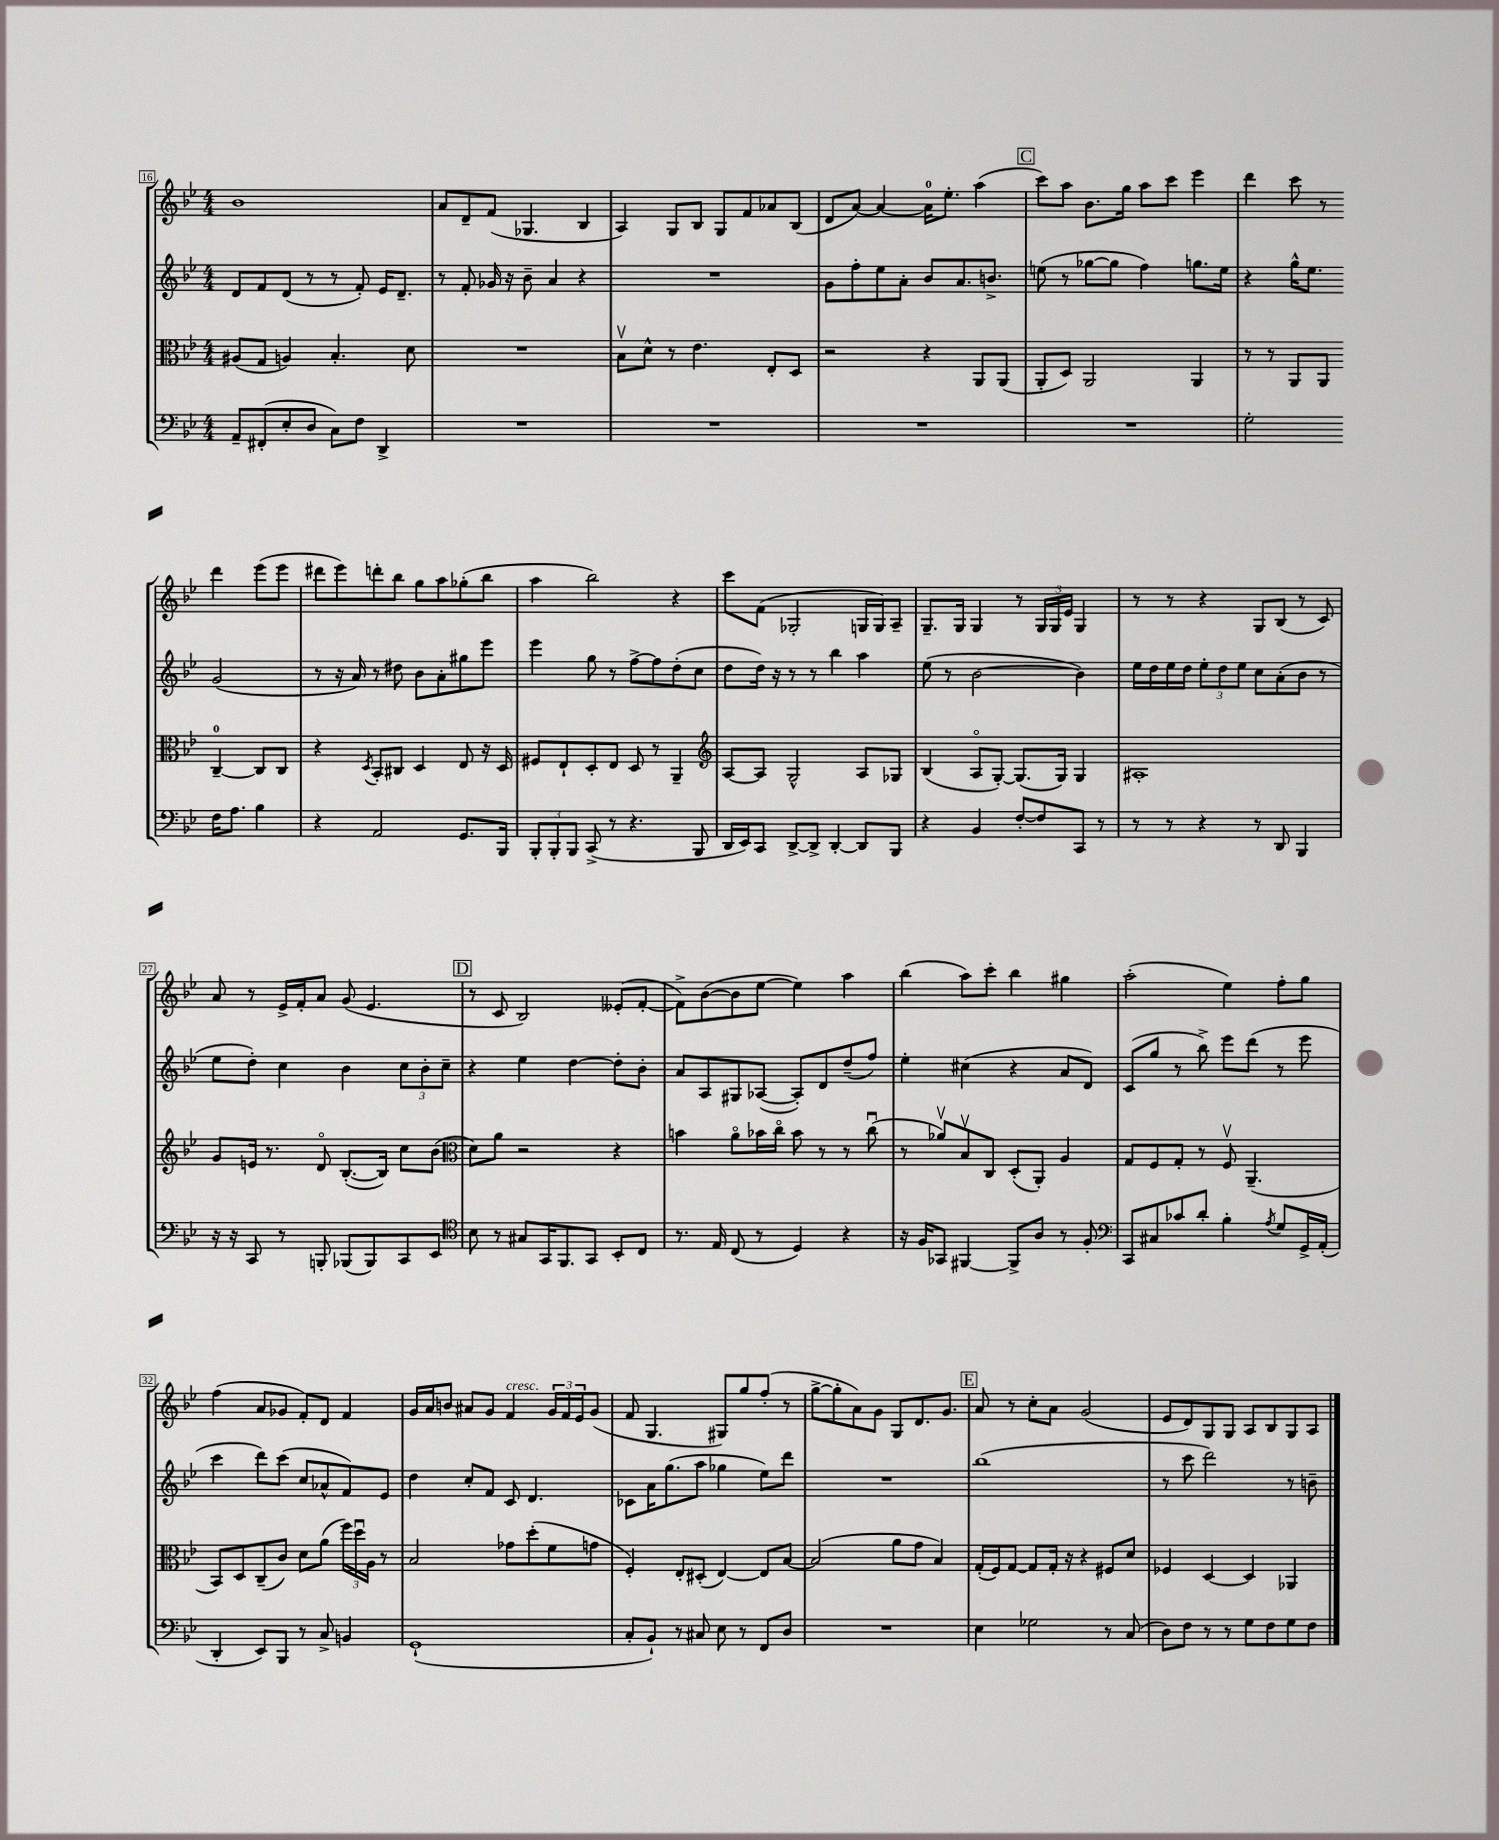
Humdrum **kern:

**kern	**kern	**kern	**kern
*staff4	*staff3	*staff2	*staff1
*clefF4	*clefC3	*clefG2	*clefG2
*k[b-e-]	*k[b-e-]	*k[b-e-]	*k[b-e-]
*M4/4	*M4/4	*M4/4	*M4/4
8AA~/L	(8A#/L	8d/L	1b-
(8FF#'/	8G/J	8f/	.
8E-'/	4A/)	(8d/J	.
8D/J	.	8r	.
8C\L)	4.B-'/	8r	.
8F\J	.	8f'/)	.
4DD^/	.	16e-/LK	.
.	.	8.d~/J	.
.	8d\	.	.
=	=	=	=
1r	1r	8r	8a/L
.	.	8f'/	8d~/
.	.	16g-/	(8f/J
.	.	16r	.
.	.	8b-~\	4.G-/
.	.	4a/	.
.	.	4r	4B-/
=	=	=	=
1r	8B-v\L	1r	4A/)
.	8d^^\J	.	.
.	8r	.	8G/L
.	4.e-\	.	8B-/J
.	.	.	8G/L
.	.	.	8f/
.	8E-'/L	.	8a-/
.	8D/J	.	(8B-/J
=	=	=	=
1r	2r	8g\L	8d/L
.	.	8ff'\	[8a/J)
.	.	8ee-\	4a/_
.	.	8a'\J	.
.	4r	8b-/L	16a\]LK
.	.	.	8.ee-'\J
.	.	8.a/	.
.	8AA/L	.	(4aa\
.	.	8.b^/J	.
.	(8AA/J	.	.
=	=	=	=
1r	8AA'/L	(8ee\	8ccc\L)
.	8D/J)	8r	8aa\J
.	2AA/	[8gg-\L	8.b-\L
.	.	8gg-\]J	.
.	.	.	16gg\Jk
.	.	4ff\)	8aa\L
.	.	.	8ccc\J
.	4AA/	8.gg\L	4eee-\
.	.	16ee\Jk	.
=	=	=	=
2G'\	8r	4r	4ddd\
.	8r	.	.
.	8AA/L	16gg^^\LK	8ccc\
.	.	8.ee-\J	.
.	8AA/J	.	8r
16F\LK	[4C~/	(2g/	4ddd\
8.A\J	.	.	.
4B-\	8C/]L	.	(8eee-\L
.	8C/J	.	8eee-\J
=	=	=	=
4r	4r	8r	8ddd#\L
.	.	16r	8eee-\)
.	.	16a/)	.
.	8qD/	.	.
2AA/	8BB-'/L	8r	8ddd'\
.	8C#/J	8dd#\	8bb-\J
.	4D/	8b-\L	8gg\L
.	.	8a'\	8aa\
8.GG/L	8E-/	8gg#\	(8gg-'\
.	16r	8eee-\J	8bb-\J
16BBB-/Jk	16D/	.	.
=	=	=	=
12BBB-'/L	8F#/L	4eee-\	4aa\
12BBB-'/	.	.	.
.	8E-`/	.	.
12BBB-/J	.	.	.
(8CC^/	8D'/	8gg\	2bb-\)
8r	8E-/J	8r	.
4.r	8D/	[8ff^\L	.
.	8r	8ff\]	.
.	4AA~/	(8dd'\	4r
8BBB-/	.	8cc\J	.
=	=	=	=
*	*clefG2	*	*
16DD/LL	[8A/L	8dd\L	8ccc\L
16EE-/J)	.	.	.
8CC/J	8A/]J	16dd\Jk)	(8f\J
.	.	16r	.
[8DD^/L	2G^^/	8r	2G-'/
8DD^/]J	.	8r	.
[4DD'/	.	4bb-\	.
8DD/]L	8A/L	4aa\	16G/LL
.	.	.	16G/J)
8BBB-/J	8G-/J	.	8A~/J
=	=	=	=
4r	(4B-/	(8ee-\	8.G~/L
.	.	8r	.
.	.	.	16G/Jk
4BB-/	8Ao/L	[2b-\	4G/
.	[8G'/J)	.	.
[8F'/L	(8.G/]L	.	8r
8F/]	.	.	24G/LL
.	.	.	24G/
.	16G/Jk)	.	.
.	.	.	24e-/JJ
8CC/J	4G/	4b-\])	4G/
8r	.	.	.
=	=	=	=
8r	1A#'	16ee-\LL	8r
.	.	16dd\	.
8r	.	16ee-\	8r
.	.	16dd\JJ	.
4r	.	12ee-'\L	4r
.	.	12dd\	.
.	.	12ee-\J	.
8r	.	8cc\L	8G/L
8DD/	.	(8a'\	(8B-/J
4BBB-/	.	8b-\J	8r
.	.	8r	8c/)
=	=	=	=
16r	8g/L	8ee-\L	8a/
16r	.	.	.
8CC/	16e/Jk	8dd'\J)	8r
.	8.r	.	.
8r	.	4cc\	16e-^/LL
.	.	.	16f'/J
8BBB'/	8do/	.	8a/J
(8BBB-/L	([8.B-'/L	4b-\	(8g/
8BBB-/)	.	.	4.e-/
.	16B-/]Jk)	.	.
8CC/	8cc\L	12cc\L	.
.	.	12b-'\	.
8EE-/J	(8b-\J	.	.
.	.	12cc~\J	.
=	=	=	=
*clefC4	*clefC3	*	*
8B-\	8d\L)	4r	8r
8r	8a\J	.	8c/
8G#/L	2r	4ee-\	2B-/)
16GG/K	.	.	.
8.FF/	.	.	.
.	.	[4dd\	.
8GG/J	.	.	.
8BB-'/L	4r	8dd'\]L	(8e--'/L
8C/J	.	8b-'\J	[8f'/J
=	=	=	=
8.r	4b\	8a/L	8f^\]L)
.	.	8A/	([8b-\
16E-/	.	.	.
(8C/	8ao\L	8G#/	8b-\]
8r	16b-\L	([8A-/J	[8ee-\J
.	16cco\JJ	.	.
4D/)	8b-\	8A-'/]L)	4ee-\])
.	8r	8d/	.
4r	8r	(8dd~/	4aa\
.	(8ccu\	8ff/J)	.
=	=	=	=
16r	8r	4ee-'\	(4bb-\
16F/LK	.	.	.
8GG-/J	8a-v/L)	.	.
[4FF#/	8B-v/	(4cc#\	8aa\L)
.	8C/J	.	8ccc'\J
8FF#^/]L	(8D'/L	4r	4bb-\
8A/J	8AA'/J)	.	.
8r	4A/	8a/L	4gg#\
8F'/	.	8d/J)	.
=	=	=	=
*clefF4	*	*	*
8CC/L	8G/L	(8c/L	(2aa'\
8C#/	8F/	8gg/J	.
8c-/	8G'/J	8r	.
8d'/J	8r	8bb-^\)	.
4B-'\	8Fv/	8eee-\L	4ee-\)
.	(4.AA~/	(8ddd\J	.
8qA/	.	.	.
8G/L	.	8r	8ff'\L
16GG^/L	.	8eee-\	8gg\J
(16AA'/JJ	.	.	.
=	=	=	=
4DD'/	8BB-/L)	4ccc\	(4ff\
.	8D/	.	.
8EE-/L)	(8C~/	8ddd\L)	8a/L
8BBB-/J	8c/J)	(8ccc\J	8g-/J
8r	8d\L	8cc/L	8f'/L)
8C^/	(8a\J	8a-^^/	8d/J
4BB/	24ff\LL)	8f/)	4f/
.	24ddu\	.	.
.	24A\JJ	.	.
.	8r	8e-/J	.
=	=	=	=
(1GG`	2B-/	4dd\	16g/LL
.	.	.	16a/J
.	.	.	8b/J
.	.	8cc'/L	8a#/L
.	.	8f/J	8g/J
.	8g-\L	8c/	4f/
.	(8dd'\	4.d/	.
.	8f\	.	24g/LL
.	.	.	24f/
.	.	.	24e-/J
.	8g\J	.	(8g/J
=	=	=	=
8C'/L	4F'/)	8c-\L	8f/
8BB-`/J)	.	16a\K	4.G/
.	.	(8.gg\	.
8r	8E-'/L	.	.
8C#/	(8D#'/J	8aa\J	.
8E-\	[4E-/)	4gg-\	8G#/L)
8r	.	.	8gg/
8FF/L	8E-/]L	8ee-\L)	(8ff'/J
8D/J	[8B-/J	8ddd\J	8r
=	=	=	=
1r	(2B-/]	1r	[8gg^\L
.	.	.	8gg'\]
.	.	.	8a\)
.	.	.	8g\J
.	8a\L	.	8G/L
.	8g\J	.	8.d/
.	4B-/)	.	.
.	.	.	8.g/J
=	=	=	=
4E-\	(16G'/LL	(1bb-	8a/
.	16F/J)	.	.
.	[8G/J	.	8r
2G-\	8G/]L	.	8cc'\L
.	16G'/Jk	.	8a\J
.	16r	.	.
.	4r	.	(2g/
8r	8F#/L	.	.
(8C/	8d/J	.	.
=	=	=	=
8D\L)	4F-/	8r	8e-/L
8F\J	.	8ccc\	8d/)
8r	[4D/	2ddd\)	8G/
8r	.	.	8G/J
8G\L	4D/]	.	8A/L
8F\	.	.	8B-/
8G\	4AA-/	8r	8G/
8F\J	.	8b~\	8A/J
==	==	==	==
*-	*-	*-	*-
